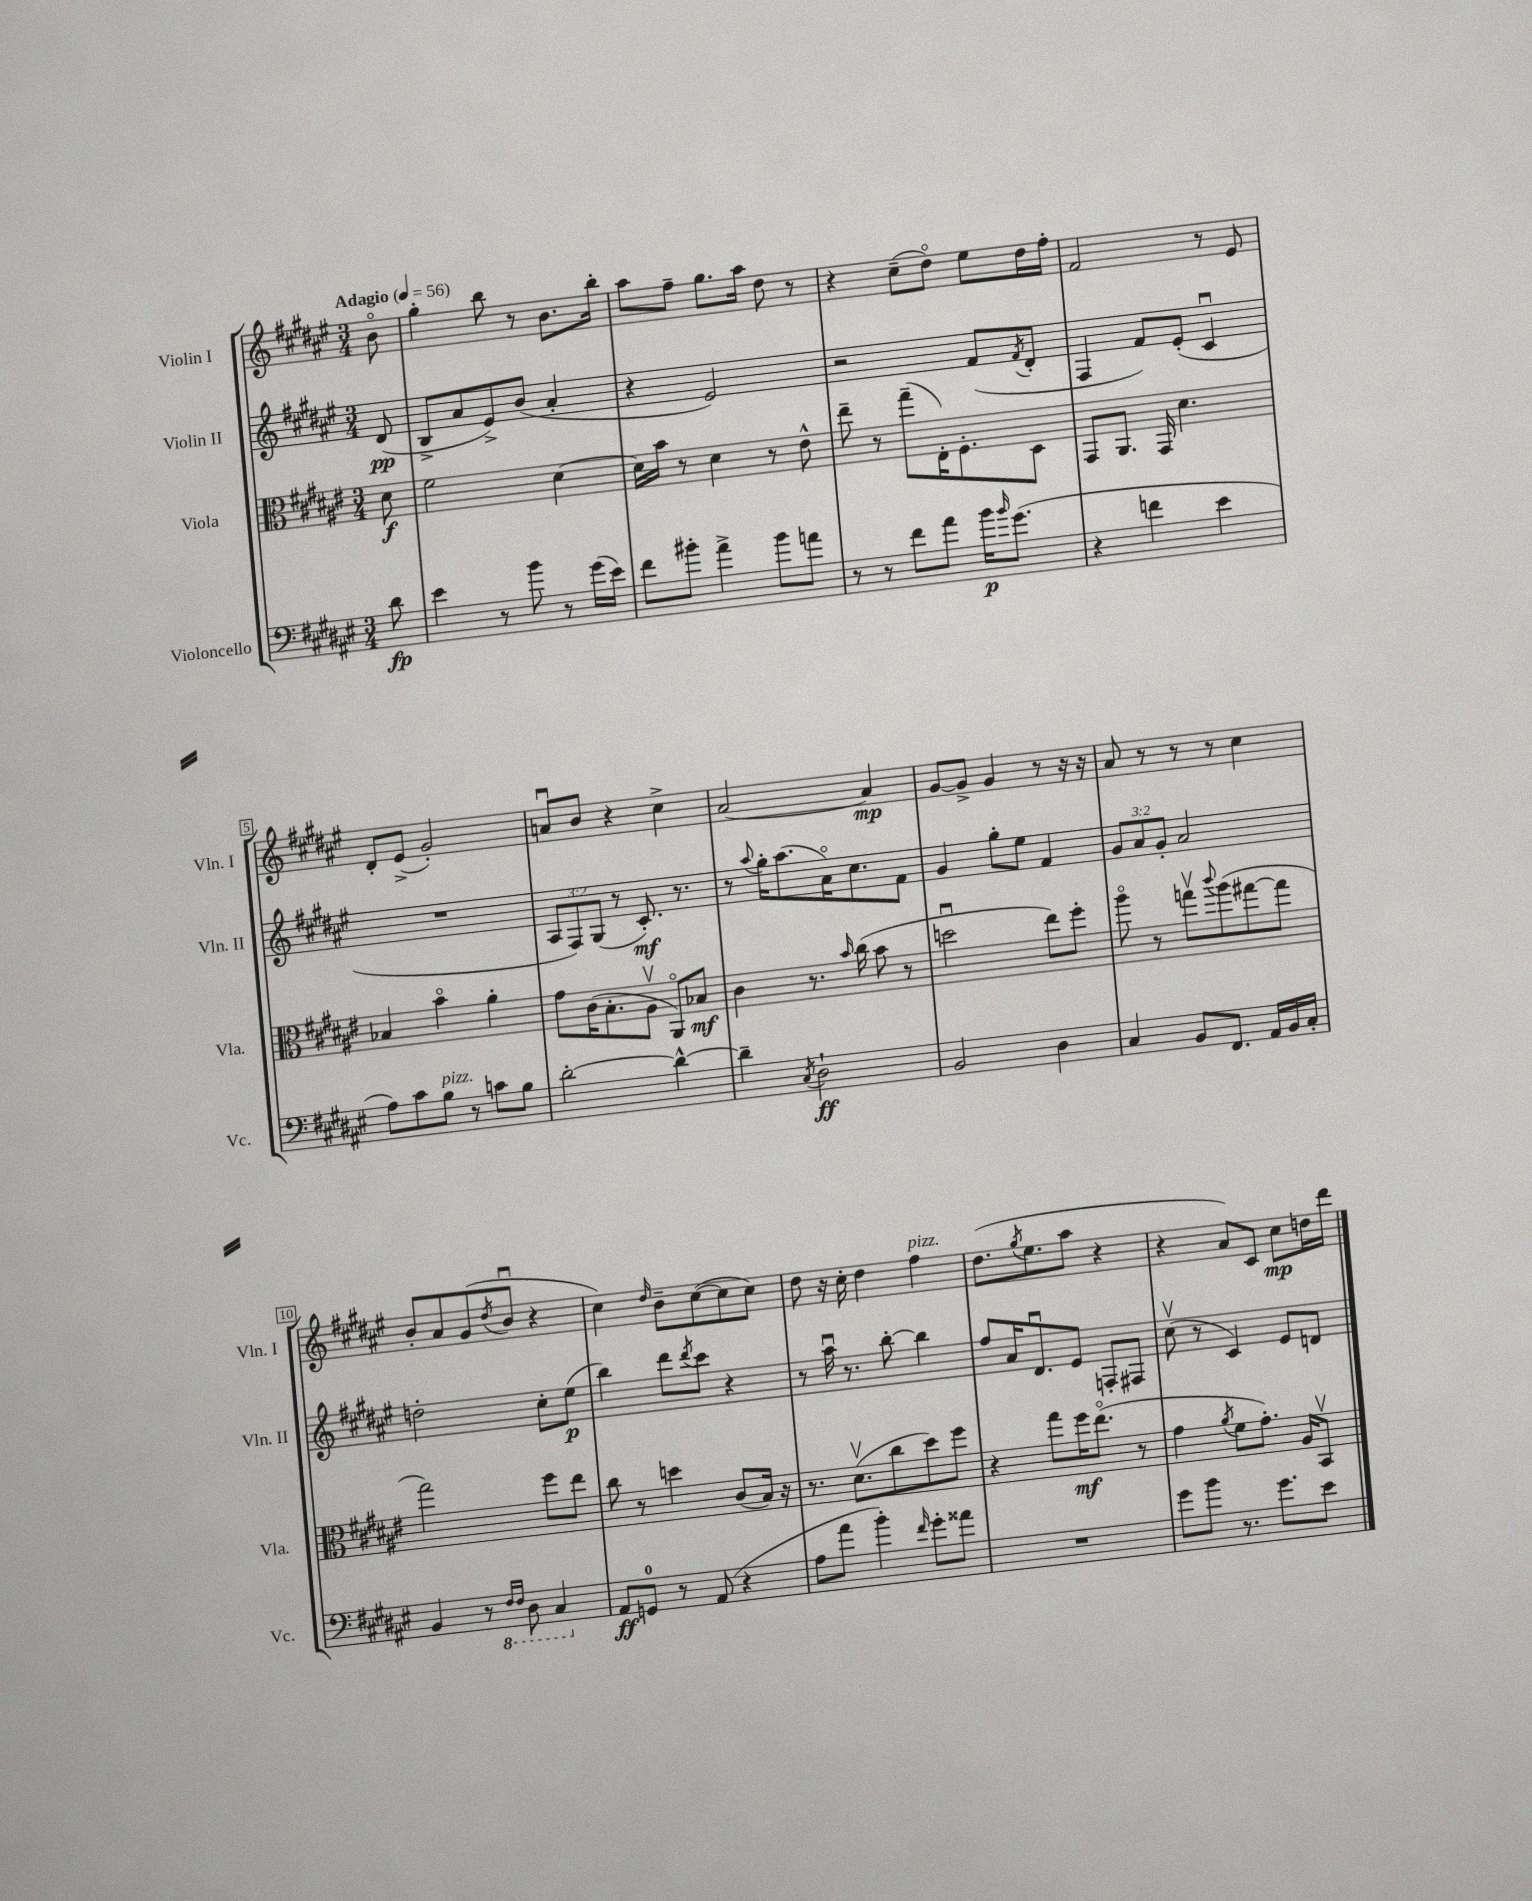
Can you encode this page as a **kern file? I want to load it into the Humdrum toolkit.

**kern	**kern	**kern	**kern
*staff4	*staff3	*staff2	*staff1
*clefF4	*clefC3	*clefG2	*clefG2
*k[f#c#g#d#a#e#]	*k[f#c#g#d#a#e#]	*k[f#c#g#d#a#e#]	*k[f#c#g#d#a#e#]
*M3/4	*M3/4	*M3/4	*M3/4
*MM56	*MM56	*MM56	*MM56
8d#	8d#	(8d#	8bo
=	=	=	=
4e#	2f#	8B^	4gg#'
.	.	8a#	.
8r	.	8e#^)	8bb
8b	.	(8b	8r
8r	[4d#	4a#'	8.b
(16g#	.	.	.
16e#)	.	.	16bb'
=	=	=	=
8f#	16d#]	4r	8aa#
.	16b	.	.
8b#'	8r	.	8ff#~
4a#^	4d#	2e#)	8.gg#
.	.	.	16aa#
8b#	8r	.	8dd#
8a	8e#^^	.	8r
=	=	=	=
8r	8ee#~	2r	4r
8r	8r	.	.
8f#	(8gg#~	.	(8cc#~
8a#	16E#')	.	8dd#o)
.	8.F#'	.	.
16b	.	(8f#	8ee#
16qqb	.	.	.
(8.g#	.	.	.
.	.	8qf#	.
.	8D#	8d#'	16dd#
.	.	.	16ff#'
=	=	=	=
4r	8GG#	4F#	2f#
.	8.AA#	.	.
4f	.	8f#)	.
.	16GG#	.	.
.	4.d#	(8e#'	.
4e#	.	4c#u	8r
.	.	.	8e#
=	=	=	=
8A#)	4B-	2.r	8d#'
8c#	.	.	(8e#^
8B	4bo	.	2g#')
8r	.	.	.
8c	4a#'	.	.
8B	.	.	.
=	=	=	=
[2d#'	8g#	12A#	8au
.	.	12F#)	.
.	(16c#	.	8b
.	.	(12G#	.
.	8.B'	.	.
.	.	8r	4r
.	8A#v	8.c#')	.
4d#^^_	8AA#o)	.	4cc#^
.	.	8.r	.
.	8B-	.	.
=	=	=	=
4d#~]	4c#	8r	[2a#
.	.	8qqaa#	.
.	.	16gg#'	.
.	.	(8.aa#	.
8qC#	.	.	.
2D#`	8.r	.	.
.	.	16a#o)	.
.	16qqb	.	.
.	(16cc#	8.cc#	.
.	8b	.	4a#]
.	8r	8f#	.
=	=	=	=
2BB	2ddu	4g#	[8g#
.	.	.	8g#^]
.	.	8gg#'	4g#
.	.	8ee#	.
4D#	8ee#)	4f#	8r
.	8ff#'	.	16r
.	.	.	16r
=	=	=	=
4C#	8aa#o	12g#	8a#
.	.	12a#	.
.	8r	.	8r
.	.	12g#'	.
8BB	8ggv	2a#	8r
.	8qqccc#	.	.
8.FF#	(8aa#	.	8r
.	[8gg#	.	4cc#
16AA#	.	.	.
16BB	8gg#]	.	.
16C#'	.	.	.
=	=	=	=
4BB	2gg#)	2dd'	8b'
.	.	.	8a#
8r	.	.	(8g#
16qqFF#	.	.	.
16qqFF#	.	.	8qdd#
8DD#	.	.	8bu
4CC#	8ff#	8cc#'	4r
.	8ee#	(8ee#	.
=	=	=	=
8AA#	8cc#	4bb)	4cc#)
8GG	8r	.	.
.	.	.	16qqdd#
8r	4dd	8ddd#	8b~
.	.	8qddd#	.
(8AA#	.	8ccc#	([8cc#
4r	(8c#	4r	8cc#]
.	16B)	.	8cc#)
.	16r	.	.
=	=	=	=
8A#	8.r	8r	8dd#
8a#	.	16aa#u	16r
.	(8.d#v	8.r	16cc#'
4b')	.	.	4dd#
.	8cc#	[8bb'	.
16qqf#	.	.	.
8g#'	8dd#)	4bb]	4ff#
8a##	8ff#	.	.
=	=	=	=
2.r	4r	8ff#	(8.dd#
.	.	16a#	.
.	.	.	8qgg#
.	.	8.d#u	8.ee#
.	8gg#	.	.
.	16ff#	8e#	8aa#
.	(8.ee#o	.	.
.	.	8F'	4r
.	8r	8F#	.
=	=	=	=
8g#	4g#	(8cc#v	4r
8b	.	8r	.
.	8qa#	.	.
8.r	8f#	4c#)	8a#)
.	8.g#')	.	8c#
8.g#	.	.	.
.	.	8e#	8cc#
.	16A#	.	.
8e#	8BBv	8d	16dd
.	.	.	16ddd#
==	==	==	==
*-	*-	*-	*-
